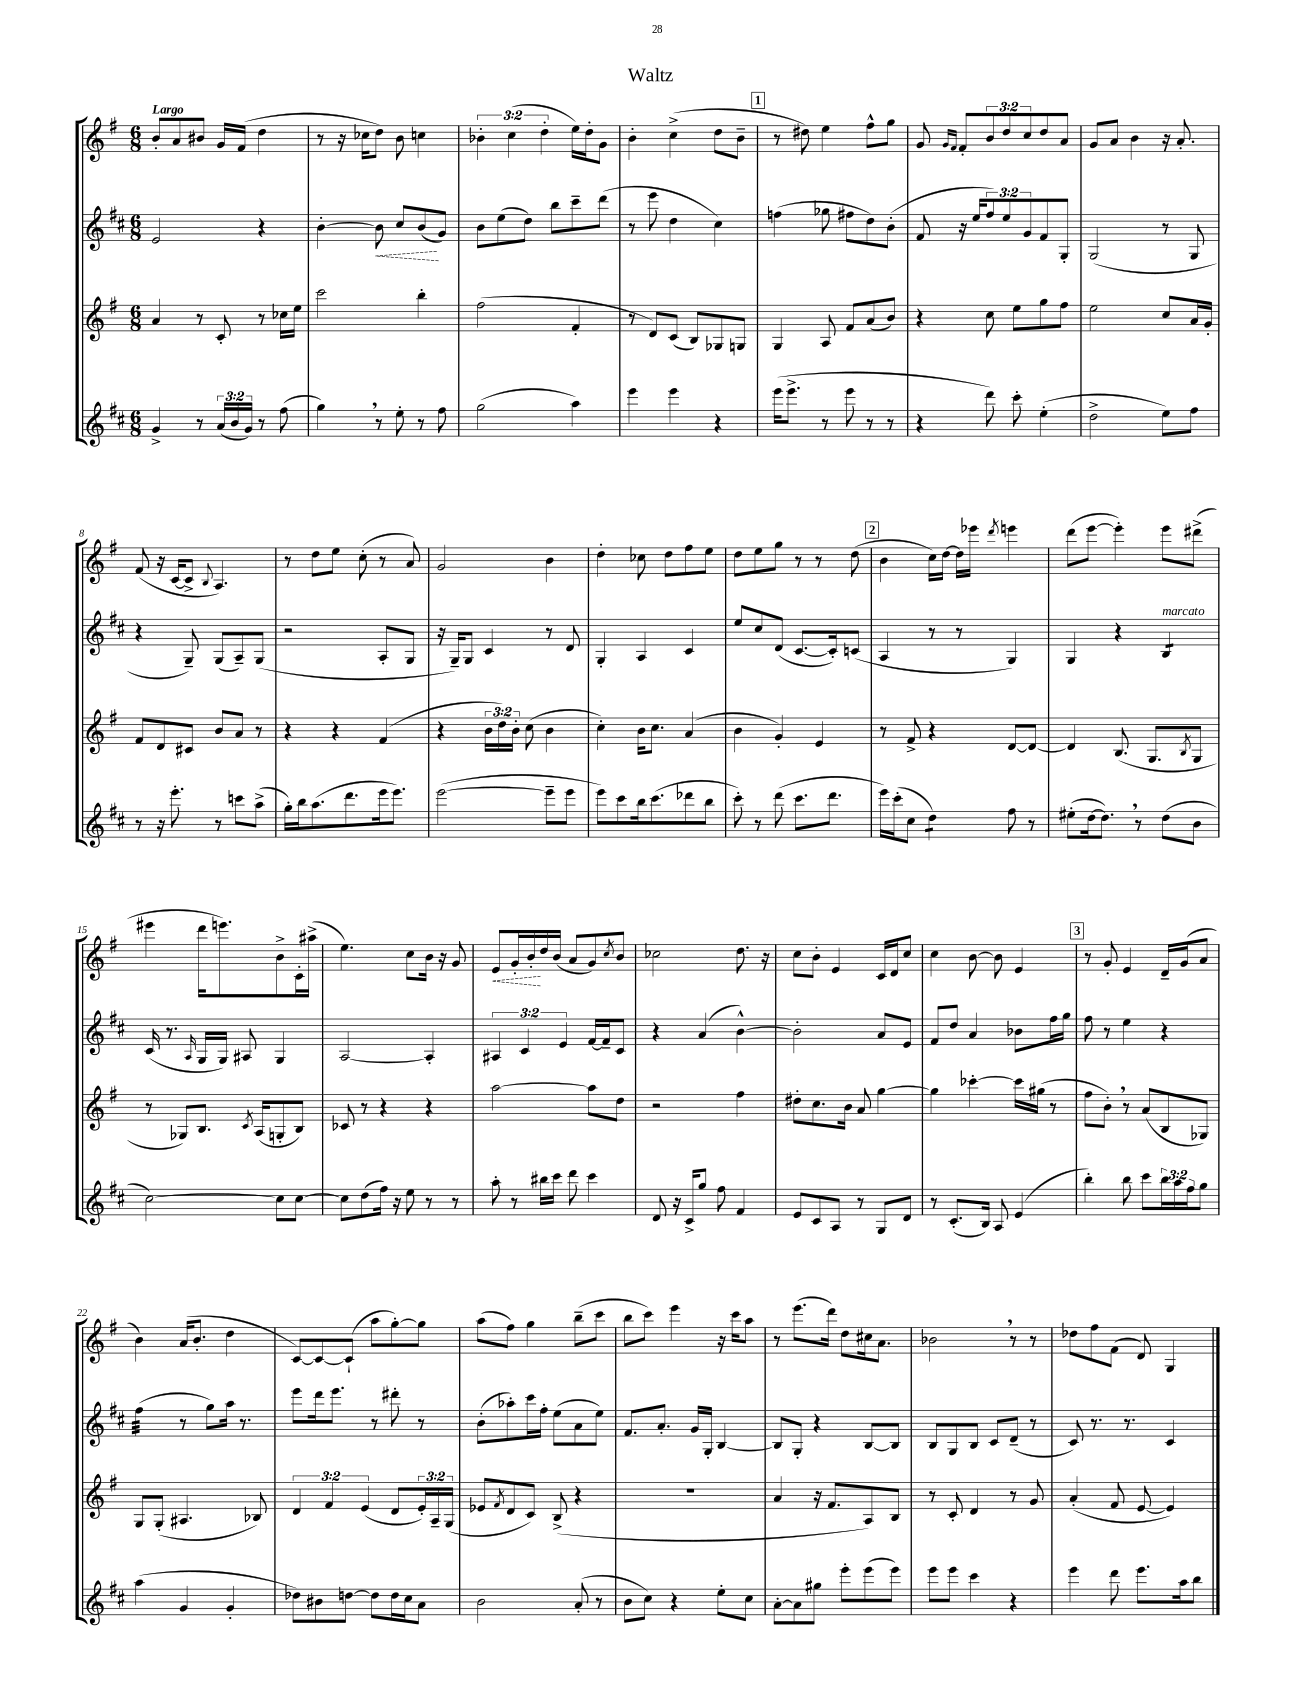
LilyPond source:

\header { title = "Waltz" }
<<
\new StaffGroup <<
\new Staff = "s0" {
    \clef treble \key g \major \numericTimeSignature \time 6/8 \override Staff.TupletNumber.text = #tuplet-number::calc-fraction-text \tempo "Largo"
    b'8-. a'8 bis'8 g'16 fis'16( d''4 |
    r8 r16 ces''16 d''8) b'8 c''4 |
    \tuplet 3/2 { bes'4-. c''4( d''4-. } e''16) d''16-. g'8 |
    b'4-. c''4->( d''8 b'8-- |
    \mark \markup { \box "1" } r8 dis''8) e''4 fis''8-^ g''8 |
    g'8 \grace { g'16 fis'16 } fis'8-. \tuplet 3/2 { b'8 d''8 c''8 } d''8 a'8 |
    g'8 a'8 b'4 r16 a'8.-. |
    fis'8( r16 c'16~ c'8-> \appoggiatura { b8 } a4.) |
    r8 d''8 e''8 c''8-.( r8 a'8) |
    g'2 b'4 |
    d''4-. ces''8 d''8 fis''8 e''8 |
    d''8 e''8 g''8 r8 r8 d''8( |
    \mark \markup { \box "2" } b'4 c''16) d''16~ d''16 ees'''16 \acciaccatura { d'''8 } e'''4 |
    d'''8( e'''8~ e'''4-.) e'''8 dis'''8->( |
    eis'''4 d'''16 e'''8.) b'8-> c'16-. ais''16->( |
    e''4.) c''8 b'16 r16 g'8 |
    \once \override Hairpin.style = #'dashed-line e'8\< g'16-. b'16-.\! d''16 b'16( a'8 g'8) \acciaccatura { c''8 } b'8 |
    ces''2 d''8. r16 |
    c''8 b'8-. e'4 c'16 d'16 c''8 |
    c''4 b'8~ b'8 e'4 |
    \mark \markup { \box "3" } r8 g'8-. e'4 d'16-- g'16( a'8 |
    b'4) a'16( b'8.-. d''4 |
    c'8~) c'8~ c'8-!( a''8 g''8~-.) g''8 |
    a''8( fis''8) g''4 b''8--( c'''8 |
    b''8 c'''8) e'''4 r16 c'''16 a''8 |
    r8 e'''8.( d'''16) d''8 cis''16 a'8. |
    bes'2 \breathe r8 r8 |
    des''8 fis''8 fis'8( d'8) g4 \bar "|." |
}
\new Staff = "s1" {
    \clef treble \key d \major \numericTimeSignature \time 6/8 \override Staff.TupletNumber.text = #tuplet-number::calc-fraction-text
    e'2 r4 |
    b'4~-. \once \override Hairpin.style = #'dashed-line b'8\< cis''8 b'8\!( g'8) |
    b'8 e''8( d''8) b''8 cis'''8-- d'''8( |
    r8 e'''8 d''4 cis''4) |
    \mark \markup { \box "1" } f''4( ges''8 fis''8 d''8) b'8-.( |
    fis'8 r16 e''16 \tuplet 3/2 { fis''8) e''8 g'8 } fis'8 g8-. |
    g2( r8 g8 |
    r4 g8--) g8( a8--) g8( |
    r2 a8-. g8 |
    r16 g16--) g8 cis'4 r8 d'8 |
    g4-. a4 cis'4 |
    e''8 cis''8 d'8( cis'8.~ cis'16-.) c'8( |
    \mark \markup { \box "2" } a4 r8 r8 g4) |
    g4 r4 b4:8^\markup { \italic "marcato" } |
    cis'16( r8. \grace { a16 } g16 g16) ais8 g4 |
    a2~ a4-. |
    \tuplet 3/2 { ais4 cis'4 e'4 } fis'16~ fis'16-- cis'8 |
    r4 a'4( b'4~-^) |
    b'2-. a'8 e'8 |
    fis'8 d''8 a'4 bes'8 fis''16 g''16 |
    \mark \markup { \box "3" } fis''8 r8 e''4 r4 |
    fis''4:32( r8 g''8) a''16 r8. |
    e'''8 d'''16 e'''8. r8 dis'''8-. r8 |
    b'8-.( aes''8-.) cis'''16 fis''16-. e''8( a'8 e''8) |
    fis'8. a'8.-. g'16 g16-. b4~ |
    b8 g8-. r4 b8~ b8 |
    b8 g8 b8 cis'8 d'8--( r8 |
    cis'8) r8. r8. cis'4 \bar "|." |
}
\new Staff = "s2" {
    \clef treble \key g \major \numericTimeSignature \time 6/8 \override Staff.TupletNumber.text = #tuplet-number::calc-fraction-text
    a'4 r8 c'8-. r8 ces''16 e''16 |
    c'''2 b''4-. |
    fis''2( fis'4-. |
    r8 d'8) c'8( b8) ges8 g8 |
    \mark \markup { \box "1" } g4 a8 fis'8 a'8( b'8) |
    r4 c''8 e''8 g''8 fis''8 |
    e''2 c''8 a'16 g'16-. |
    fis'8 d'8 cis'8 b'8 a'8 r8 |
    r4 r4 fis'4( |
    r4 \tuplet 3/2 { b'16 d''16) b'16-. } c''8( b'4 |
    c''4-.) b'16 c''8. a'4( |
    b'4 g'4-.) e'4 |
    \mark \markup { \box "2" } r8 fis'8-> r4 d'8~ d'8~ |
    d'4 b8.( g8. \acciaccatura { b8 } g8 |
    r8 ges8) b8. \acciaccatura { c'8 } a16( g8-. b8) |
    ces'8 r8 r4 r4 |
    a''2~ a''8 d''8 |
    r2 fis''4 |
    dis''8-. c''8. b'16 a'8 g''4~ |
    g''4 ces'''4~-. ces'''16 gis''16( r8 |
    \mark \markup { \box "3" } fis''8 b'8-.) \breathe r8 a'8( b8 ges8) |
    g8 g8-.( ais4. bes8) |
    \tuplet 3/2 { d'4 fis'4 e'4( } d'8 \tuplet 3/2 { e'16-.) a16-- g16( } |
    ees'8 \acciaccatura { fis'8 } d'8 c'8) b8->( r4 |
    R2. |
    a'4 r16 fis'8. a8) b8 |
    r8 c'8-. d'4 r8 g'8 |
    a'4-.( fis'8 e'8~ e'4) \bar "|." |
}
\new Staff = "s3" {
    \clef treble \key d \major \numericTimeSignature \time 6/8 \override Staff.TupletNumber.text = #tuplet-number::calc-fraction-text
    g'4-> r8 \tuplet 3/2 { a'16( b'16 g'16) } r8 fis''8( |
    g''4) \breathe r8 e''8-. r8 fis''8 |
    g''2( a''4) |
    e'''4 e'''4 r4 |
    \mark \markup { \box "1" } e'''16( e'''8.-> r8 e'''8 r8 r8 |
    r4 d'''8) cis'''8-. e''4-.( |
    d''2-> e''8) fis''8 |
    r8 r16 e'''8.-. r8 c'''8 a''8->( |
    g''16-.) b''16 a''8.( d'''8. e'''16 e'''8.) |
    e'''2~( e'''8-- e'''8 |
    e'''8) cis'''8 b''16 cis'''8.( des'''8 b''8 |
    cis'''8-.) r8 d'''8( cis'''8. d'''8. |
    \mark \markup { \box "2" } e'''16) cis'''16-.( cis''8 d''4:8) fis''8 r8 |
    eis''8-.( d''16~ d''8.) \breathe r8 d''8( b'8 |
    cis''2~) cis''8 cis''8~ |
    cis''8 d''8( fis''16) r16 e''8 r8 r8 |
    a''8-. r8 bis''16 cis'''16 d'''8 cis'''4 |
    d'8 r16 cis'16-> g''8 fis''8 fis'4 |
    e'8 cis'8 a8 r8 g8 d'8 |
    r8 cis'8.-.( b16) a8 e'4( |
    \mark \markup { \box "3" } b''4-.) b''8 cis'''8 \tuplet 3/2 { b''16 a''16 fis''16 } g''8 |
    a''4( g'4 g'4-. |
    des''8) bis'8 d''8~ d''8 d''16 cis''16 a'8 |
    b'2 a'8-.( r8 |
    b'8 cis''8) r4 e''8-. cis''8 |
    a'8~-. a'8 gis''8 e'''8-. e'''8( e'''8) |
    e'''8 e'''8 cis'''4 r4 |
    e'''4 d'''8 e'''8. a''16 b''8 \bar "|." |
}
>>
>>
